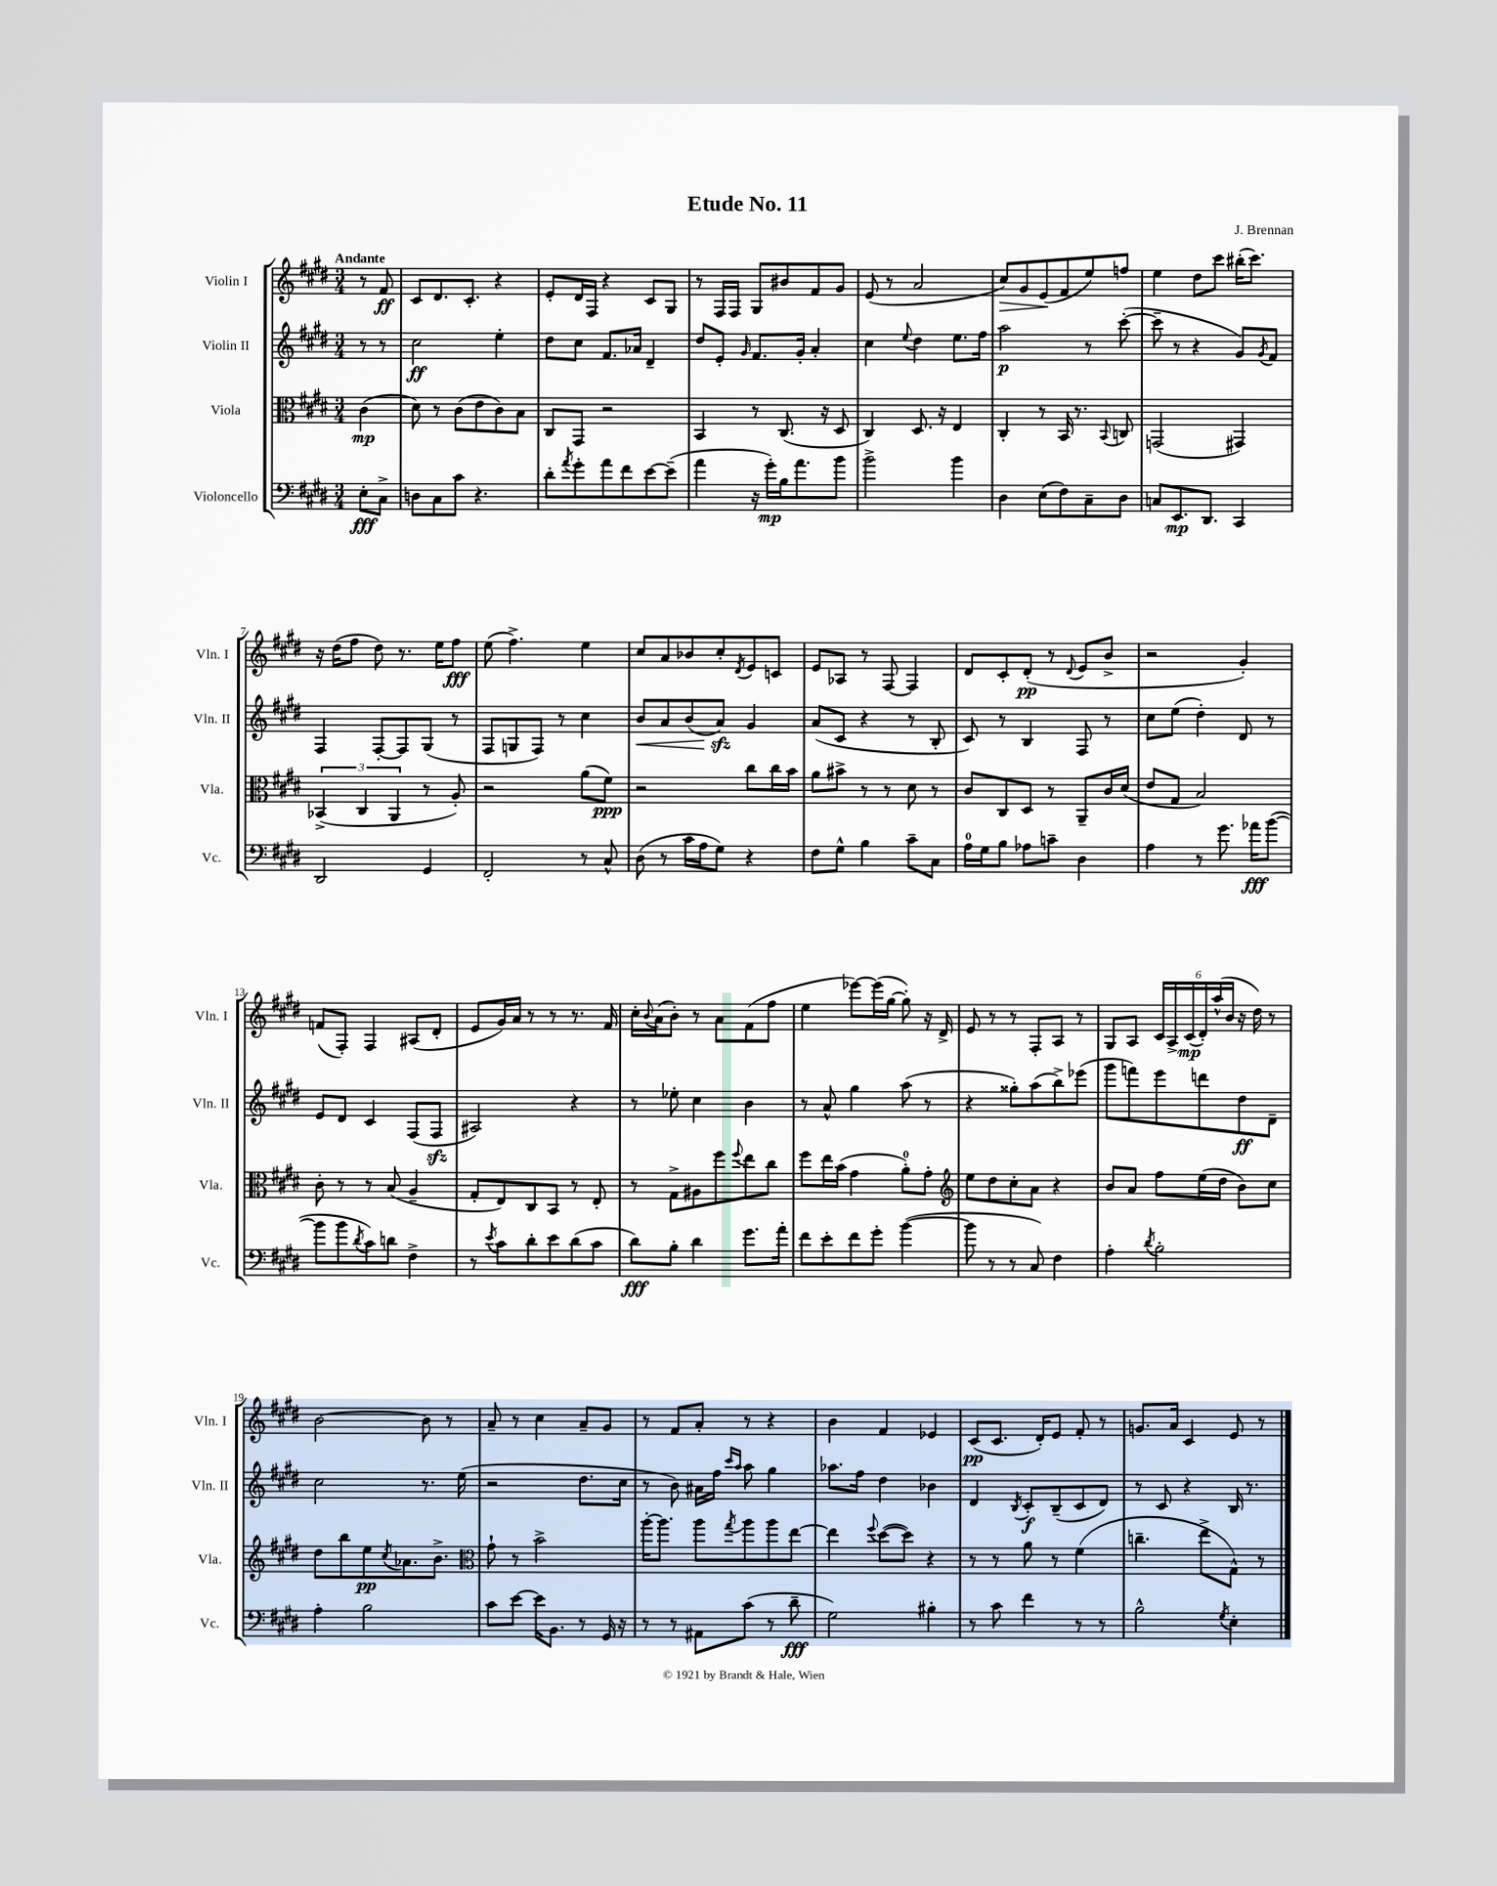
\header { title = "Etude No. 11" composer = "J. Brennan" }
<<
\new StaffGroup <<
\new Staff = "s0" \with { instrumentName = "Violin I" shortInstrumentName = "Vln. I" } {
    \clef treble \key e \major \numericTimeSignature \time 3/4 \partial 4 \tempo "Andante"
    r8 fis'8\ff |
    cis'8 dis'8. cis'8.-. r4 |
    e'8-. dis'16 fis16 r4 cis'8 gis8 |
    r8 fis16 fis16 gis8 bis'8 fis'8 gis'8 |
    e'8( r8 a'2 |
    cis''8\>) gis'8 e'8\!( fis'8 e''8) f''8 |
    e''4 dis''8 cis'''8 bis''16-.( cis'''8.) |
    r16 dis''16( fis''8 dis''8) r8. e''16 fis''8\fff |
    e''8( fis''4.->) e''4 |
    cis''8 a'8 bes'8 cis''8-. \acciaccatura { dis'8 } e'8 c'8 |
    e'8 aes8 r8 fis8~ fis4 |
    dis'8 cis'8-. dis'8-.\pp( r8 \appoggiatura { dis'8 } e'8 b'8-> |
    r2 gis'4-.) |
    f'8( fis8-.) fis4 ais8( dis'8-. |
    e'8 gis'16) a'16 r8 r8 r8. fis'16 |
    cis''16-. \appoggiatura { b'8 } a'16( b'8-.) r8 a'8 fis'8( fis''8 |
    e''4 ees'''8~) ees'''16( gis''16~ gis''8-.) r16 dis'16-> |
    e'8 r8 r8 fis8-. a8 r8 |
    gis8 a8 \tuplet 6/4 { cis'16 a16-> cis'16\mp( dis'16-.) a''16-^( b'16 } r16 dis''16) r8 |
    b'2~ b'8 r8 |
    a'8-- r8 cis''4 a'8-- gis'8 |
    r8 fis'8 a'8-. r8 r4 |
    b'4 fis'4 ees'4 |
    cis'8\pp( cis'8. dis'16-.) e'8 fis'8-. r8 |
    g'8. a'16 cis'4 e'8 r8 \bar "|." |
}
\new Staff = "s1" \with { instrumentName = "Violin II" shortInstrumentName = "Vln. II" } {
    \clef treble \key e \major \numericTimeSignature \time 3/4 \partial 4
    r8 r8 |
    cis''2\ff e''4-. |
    dis''8 cis''8 fis'8. aes'16 dis'4-- |
    dis''8 e'8-. \grace { gis'16 } fis'8. gis'16-. a'4-. |
    cis''4 \appoggiatura { e''8 } dis''4 e''8. fis''16 |
    a''2\p r8 cis'''8~-.( |
    cis'''8-- r8 r4 gis'8) \acciaccatura { gis'8 } fis'8 |
    fis4 fis8~-. fis8 gis8( r8 |
    fis8 g8 fis8) r8 cis''4 |
    b'8\< a'8 b'8( a'8\sfz\!) gis'4 |
    a'8( cis'8 r4 r8 b8-. |
    cis'8) r8 b4 fis8 r8 |
    cis''8 e''8( dis''4-.) dis'8 r8 |
    e'8 dis'8 cis'4 fis8( fis8\sfz |
    ais2) r4 |
    r8 ees''8-. cis''4 b'4 |
    r8 a'8-^ gis''4 a''8( r8 |
    r4 gisis''8-.) a''8( b''8->) ees'''8( |
    gis'''8 f'''8) e'''8 d'''8 dis''8\ff dis'8-- |
    cis''2 r8. e''16( |
    r2 dis''8. cis''16 |
    r8 b'8) ais'16 fis''16 \grace { cis'''16 a''16 } a''8 gis''4 |
    aes''8. fis''16 dis''4 bes'4 |
    dis'4 \acciaccatura { b8 } cis'8-.\f b8--( cis'8 dis'8) |
    r8 cis'8 r4 b16 r8. \bar "|." |
}
\new Staff = "s2" \with { instrumentName = "Viola" shortInstrumentName = "Vla." } {
    \clef alto \key e \major \numericTimeSignature \time 3/4 \partial 4
    cis'4\mp( |
    dis'8) r8 cis'8( e'8 cis'8) b8 |
    cis8 gis,8 r2 |
    b,4 r8 cis8.( r16 dis8 |
    cis4) dis8. r16 e4 |
    cis4-. r8 b,16 r8. \appoggiatura { b,8 } c8 |
    g,2( gis,4) |
    \tuplet 3/2 { bes,4->( cis4 a,4 } r8 a8-.) |
    r2 a'8( fis'8\ppp) |
    r2 cis''8 cis''16 b'16 |
    a'8 bis'8-> r8 r8 dis'8 r8 |
    cis'8 cis8 dis8 r8 a,8-- cis'16 dis'16( |
    e'8 gis8 b2) |
    cis'8-. r8 r8 b8( a4-- |
    gis8-. e8) cis8 b,8 r8 e8-. |
    r8 gis8-> ais8 fis''8 \appoggiatura { fis''8 } e''8 cis''8 |
    fis''8 e''16 b'16( gis'4 a'8-0-.) gis'8-. |
    \clef treble e''8 dis''8 cis''8-. a'8 r4 |
    b'8 a'8 fis''8 e''16( dis''16 b'8) cis''8 |
    dis''8 b''8 e''8\pp \acciaccatura { cis''8 } aes'8. b'8.-> |
    \clef alto gis'8-! r8 b'2-> |
    a''16~-. a''8. a''8 \acciaccatura { gis''8 } a''8 a''8 e''8~ |
    e''4 \appoggiatura { fis''8 } dis''8~( dis''8) r4 |
    r8 r8 a'8 r8 fis'4( |
    c''4.-- e''8-> gis8-^) r8 \bar "|." |
}
\new Staff = "s3" \with { instrumentName = "Violoncello" shortInstrumentName = "Vc." } {
    \clef bass \key e \major \numericTimeSignature \time 3/4 \partial 4
    e8-.\fff cis8-> |
    d8 cis8 cis'8 r4. |
    dis'8-. \acciaccatura { a'8 } gis'8-. a'8 fis'8 e'8~ e'8--( |
    a'4 r16 gis'16-.\mp) b16 a'8. b'8 |
    b'2-> b'4 |
    dis4 e8( fis8) cis8-- dis8 |
    c8 e,8.\mp dis,8. cis,4 |
    dis,2 gis,4 |
    fis,2-. r8 cis8-^ |
    dis8( r8 cis'16 a16 gis8) r4 |
    fis8 gis8-^ b4 cis'8-- cis8 |
    a16-0 gis16 b8 aes8 c'8-- dis4 |
    a4 r8 gis'8. aes'16\fff b'8~( |
    b'8 b'8 \acciaccatura { dis'8 } cis'8) d'8 fis4-> |
    r8 \acciaccatura { e'8 } cis'8 dis'8-. e'8 dis'8( cis'8 |
    dis'8\fff) b8-. dis'4 gis'8. a'16-. |
    fis'8 e'8-. fis'8 gis'8-. b'4~( |
    b'8 r8 r8 cis8) fis4 |
    a4-. \acciaccatura { dis'8 } b2-. |
    a4-. b2 |
    cis'8 e'8~ e'16 b,8. r8 gis,16 r16 |
    r8 r8 ais,8 cis'8( r8 dis'8--\fff |
    gis2) bis4-. |
    r8 cis'8 fis'4 r8 r8 |
    b2-^ \acciaccatura { gis8 } e4-. \bar "|." |
}
>>
>>
